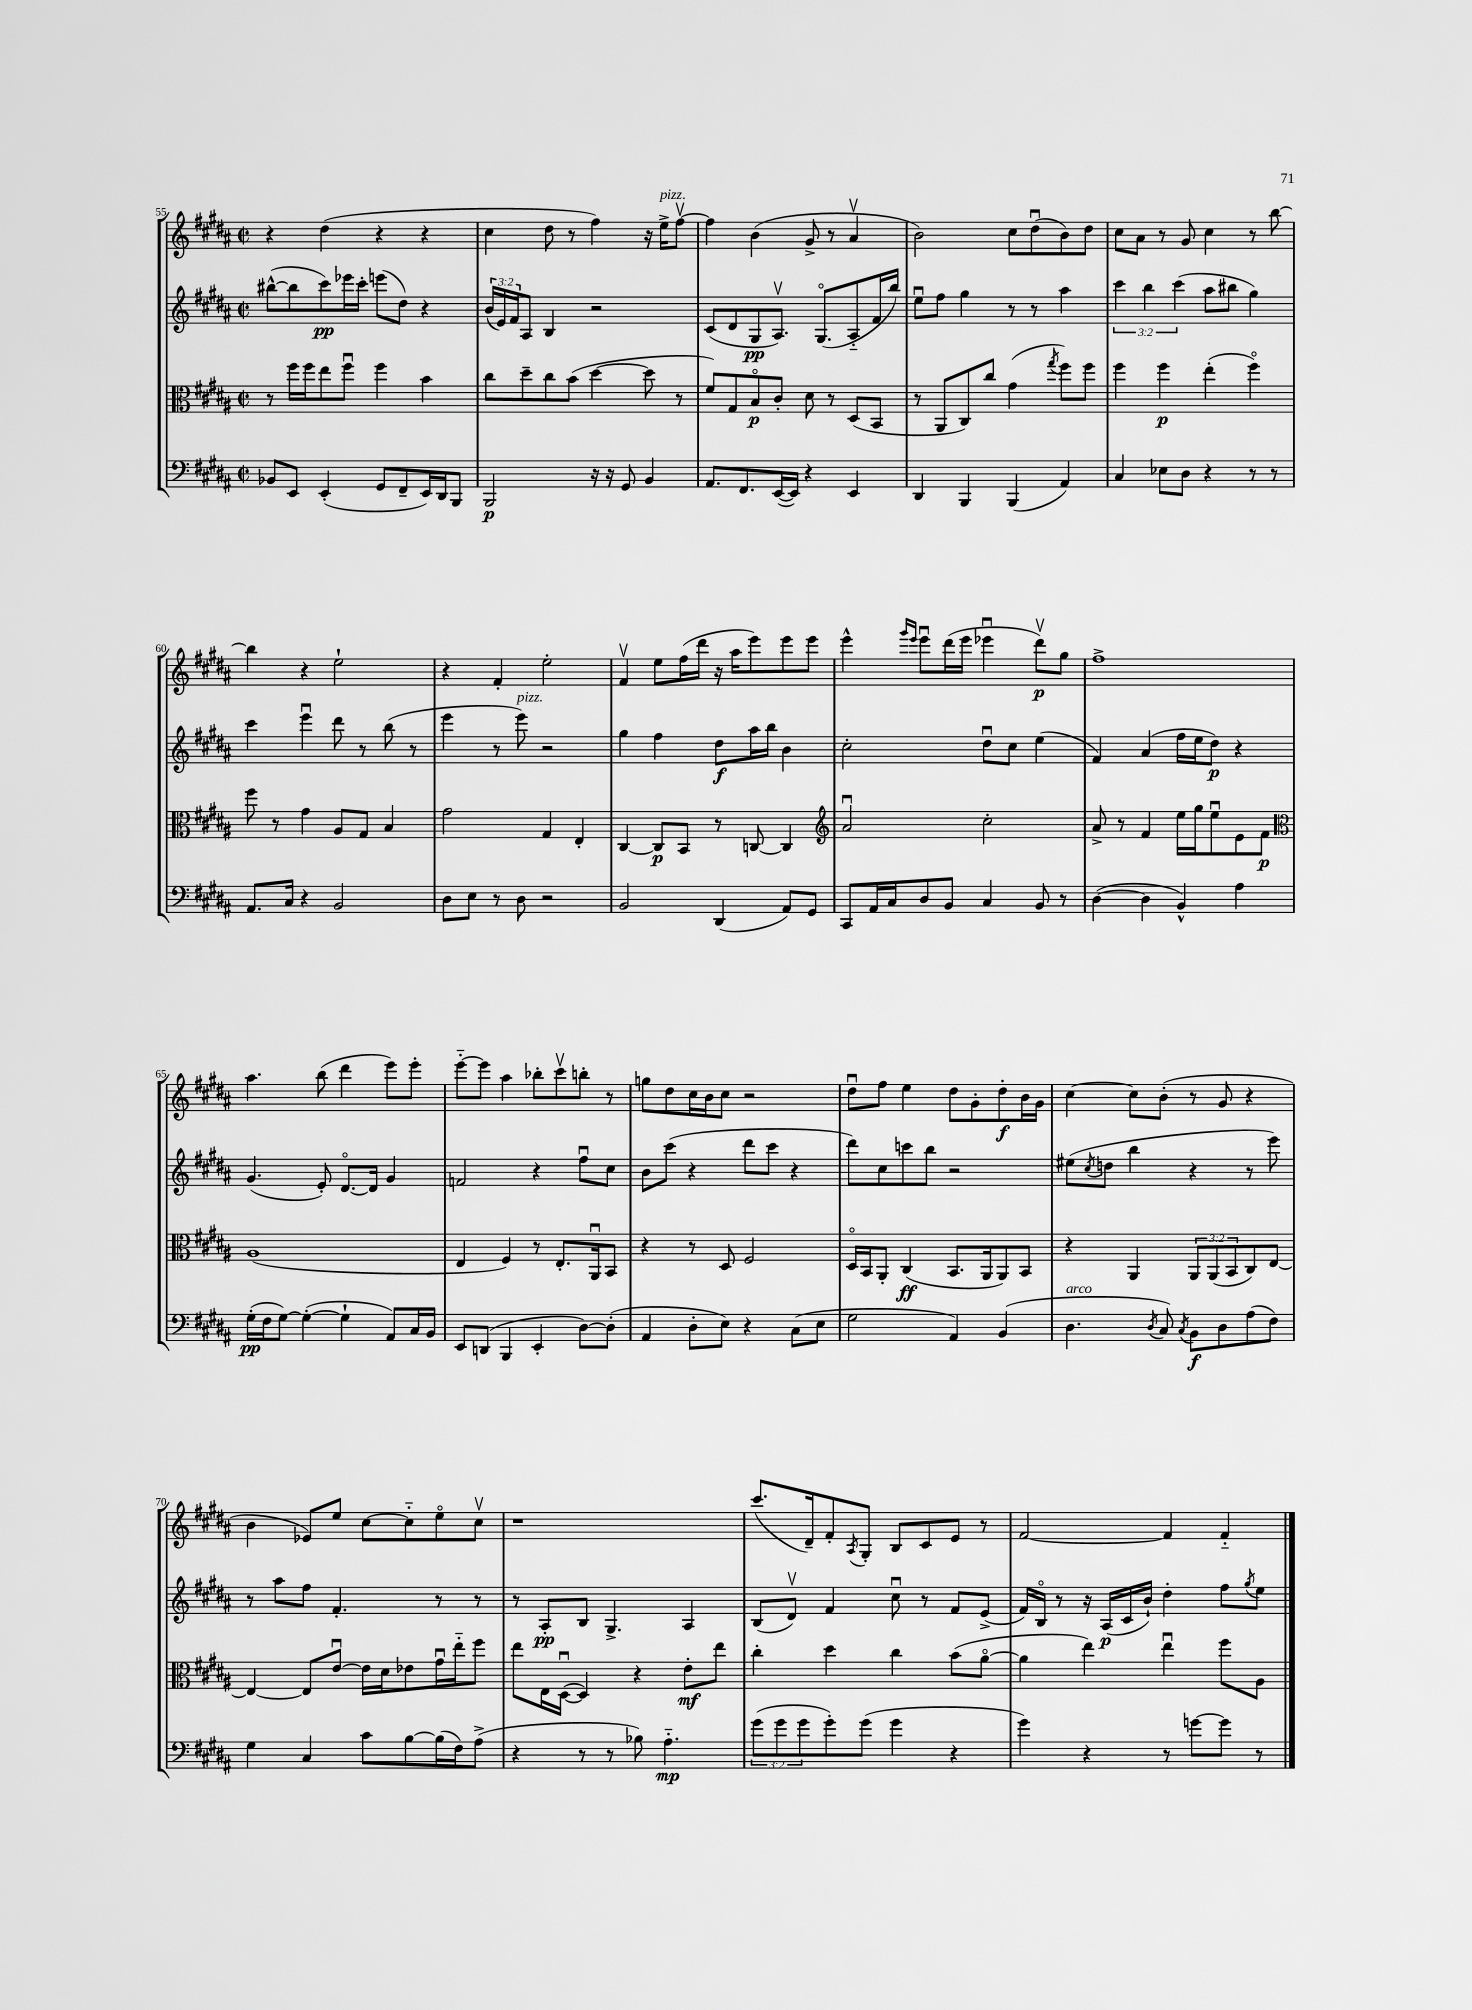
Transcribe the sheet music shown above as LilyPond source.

<<
\new StaffGroup <<
\new Staff = "s0" {
    \clef treble \key b \major \defaultTimeSignature \time 2/2
    r4 dis''4( r4 r4 |
    cis''4 dis''8 r8 fis''4) r16 e''16->^\markup { \italic "pizz." } fis''8~\upbow |
    fis''4 b'4( gis'8-> r8 ais'4\upbow |
    b'2) cis''8 dis''8\downbow( b'8) dis''8 |
    cis''8 ais'8 r8 gis'8 cis''4 r8 b''8~ |
    b''4 r4 e''2-! |
    r4 fis'4-. e''2-. |
    fis'4\upbow e''8 fis''16( dis'''16 r16 ais''16 e'''8) e'''8 e'''8 |
    e'''4-^ \grace { gis'''16 e'''16 } e'''8\downbow dis'''16( e'''16 ees'''4\downbow dis'''8\upbow\p) gis''8 |
    fis''1-> |
    ais''4. b''8( dis'''4 e'''8) e'''8-. |
    e'''8~-_ e'''8 ais''4 bes''8-. cis'''8\upbow b''8-. r8 |
    g''8 dis''8 cis''16 b'16 cis''8 r2 |
    dis''8\downbow fis''8 e''4 dis''8 gis'8-. dis''8-.\f b'16 gis'16 |
    cis''4~ cis''8 b'8-.( r8 gis'8 r4 |
    b'4 ees'8) e''8 cis''8~ cis''8-_ e''8\flageolet cis''8\upbow |
    r1 |
    cis'''8.( dis'16--) fis'8-. \acciaccatura { ais8 } gis8-. b8 cis'8 e'8 r8 |
    fis'2~ fis'4 fis'4-_ \bar "|." |
}
\new Staff = "s1" {
    \clef treble \key b \major \defaultTimeSignature \time 2/2 \override Staff.TupletNumber.text = #tuplet-number::calc-fraction-text
    bis''8~-^( bis''8 cis'''8\pp) ees'''16 cis'''16-. e'''8( dis''8) r4 |
    \tuplet 3/2 { b'16( e'16) fis'16 } ais8 b4 r2 |
    cis'8( dis'8 gis8\pp ais8.\upbow) gis8.\flageolet( ais8-_ fis'16 b''16) |
    e''8\downbow fis''8 gis''4 r8 r8 ais''4 |
    \tuplet 3/2 { cis'''4 b''4 cis'''4( } ais''8 bis''8 gis''4) |
    cis'''4 e'''4\downbow dis'''8 r8 b''8( r8 |
    e'''4 r8 e'''8^\markup { \italic "pizz." }) r2 |
    gis''4 fis''4 dis''8\f ais''16 b''16 b'4 |
    cis''2-. dis''8\downbow cis''8 e''4( |
    fis'4) ais'4( fis''16 e''16 dis''8\p) r4 |
    gis'4.( e'8-.) dis'8.~\flageolet dis'16 gis'4 |
    f'2 r4 fis''8\downbow cis''8 |
    b'8 cis'''8( r4 dis'''8 cis'''8 r4 |
    dis'''8) cis''8 c'''8 b''8 r2 |
    eis''8( \acciaccatura { cis''8 } d''8 b''4 r4 r8 e'''8) |
    r8 ais''8 fis''8 fis'4.-. r8 r8 |
    r8 ais8-.\pp b8 gis4.-> ais4 |
    b8( dis'8\upbow) fis'4 cis''8\downbow r8 fis'8 e'8->( |
    fis'16) b16\flageolet r8 r16 ais16\p( cis'16 b'16-!) dis''4-. fis''8 \acciaccatura { gis''8 } e''8 \bar "|." |
}
\new Staff = "s2" {
    \clef alto \key b \major \defaultTimeSignature \time 2/2 \override Staff.TupletNumber.text = #tuplet-number::calc-fraction-text
    r8 fis''16 fis''16 e''8 fis''8\downbow fis''4 b'4 |
    cis''8 dis''8-- cis''8 b'8( dis''4~ dis''8 r8 |
    fis'8) gis8 b8\flageolet\p cis'8-. dis'8 r8 dis8( b,8 |
    r8 ais,8 cis8) cis''8 gis'4( \acciaccatura { gis''8 } fis''8) fis''8 |
    fis''4 fis''4\p e''4-.( fis''4\flageolet) |
    fis''8 r8 gis'4 ais8 gis8 b4 |
    gis'2 gis4 e4-. |
    cis4~ cis8\p b,8 r8 c8~ c4 |
    \clef treble ais'2\downbow cis''2-. |
    ais'8-> r8 fis'4 e''16 gis''16 e''8\downbow e'8 fis'8\p |
    \clef alto ais1( |
    e4 fis4) r8 e8.-. ais,16\downbow b,8 |
    r4 r8 dis8 fis2 |
    dis16\flageolet b,16 ais,8-. cis4\ff( b,8. ais,16 ais,8) b,8 |
    r4 ais,4 \tuplet 3/2 { ais,8 ais,8( b,8 } cis8) e8~ |
    e4~ e8 e'8~\downbow e'16 dis'16 ees'8 gis'16\downbow e''16-_ fis''8 |
    e''8 e16 dis16~\downbow( dis4) r4 e'8-.\mf e''8 |
    cis''4-. dis''4 cis''4 b'8( ais'8~\flageolet |
    ais'4 e''4) e''4\downbow fis''8 ais8 \bar "|." |
}
\new Staff = "s3" {
    \clef bass \key b \major \defaultTimeSignature \time 2/2 \override Staff.TupletNumber.text = #tuplet-number::calc-fraction-text
    bes,8 e,8 e,4-.( gis,8 fis,8-- e,16) dis,16 b,,8 |
    b,,2\p r16 r16 gis,8 b,4 |
    ais,8. fis,8. e,16~( e,16) r4 e,4 |
    dis,4 b,,4 b,,4( ais,4) |
    cis4 ees8 dis8 r4 r8 r8 |
    ais,8. cis16 r4 b,2 |
    dis8 e8 r8 dis8 r2 |
    b,2 dis,4( ais,8) gis,8 |
    cis,8 ais,16 cis16 dis8 b,8 cis4 b,8 r8 |
    dis4~( dis4 b,4-^) ais4 |
    gis16-.\pp( fis16 gis8~) gis4~-.( gis4-! ais,8) cis16 b,16 |
    e,8 d,8( b,,4 e,4-. dis8~) dis8-.( |
    ais,4 dis8-. e8) r4 cis8( e8 |
    gis2 ais,4) b,4( |
    dis4.^\markup { \italic "arco" } \acciaccatura { dis8 } cis8) \acciaccatura { cis8 } b,8\f dis8 ais8( fis8) |
    gis4 cis4 cis'8 b8~ b16( fis16) ais8->( |
    r4 r8 r8 bes8) ais4.-_\mp |
    \tuplet 3/2 { gis'8( gis'8 gis'8 } gis'8-.) gis'8( gis'4 r4 |
    gis'4) r4 r8 g'8~ g'8 r8 \bar "|." |
}
>>
>>
\layout { \context { \Score currentBarNumber = #55 } }
